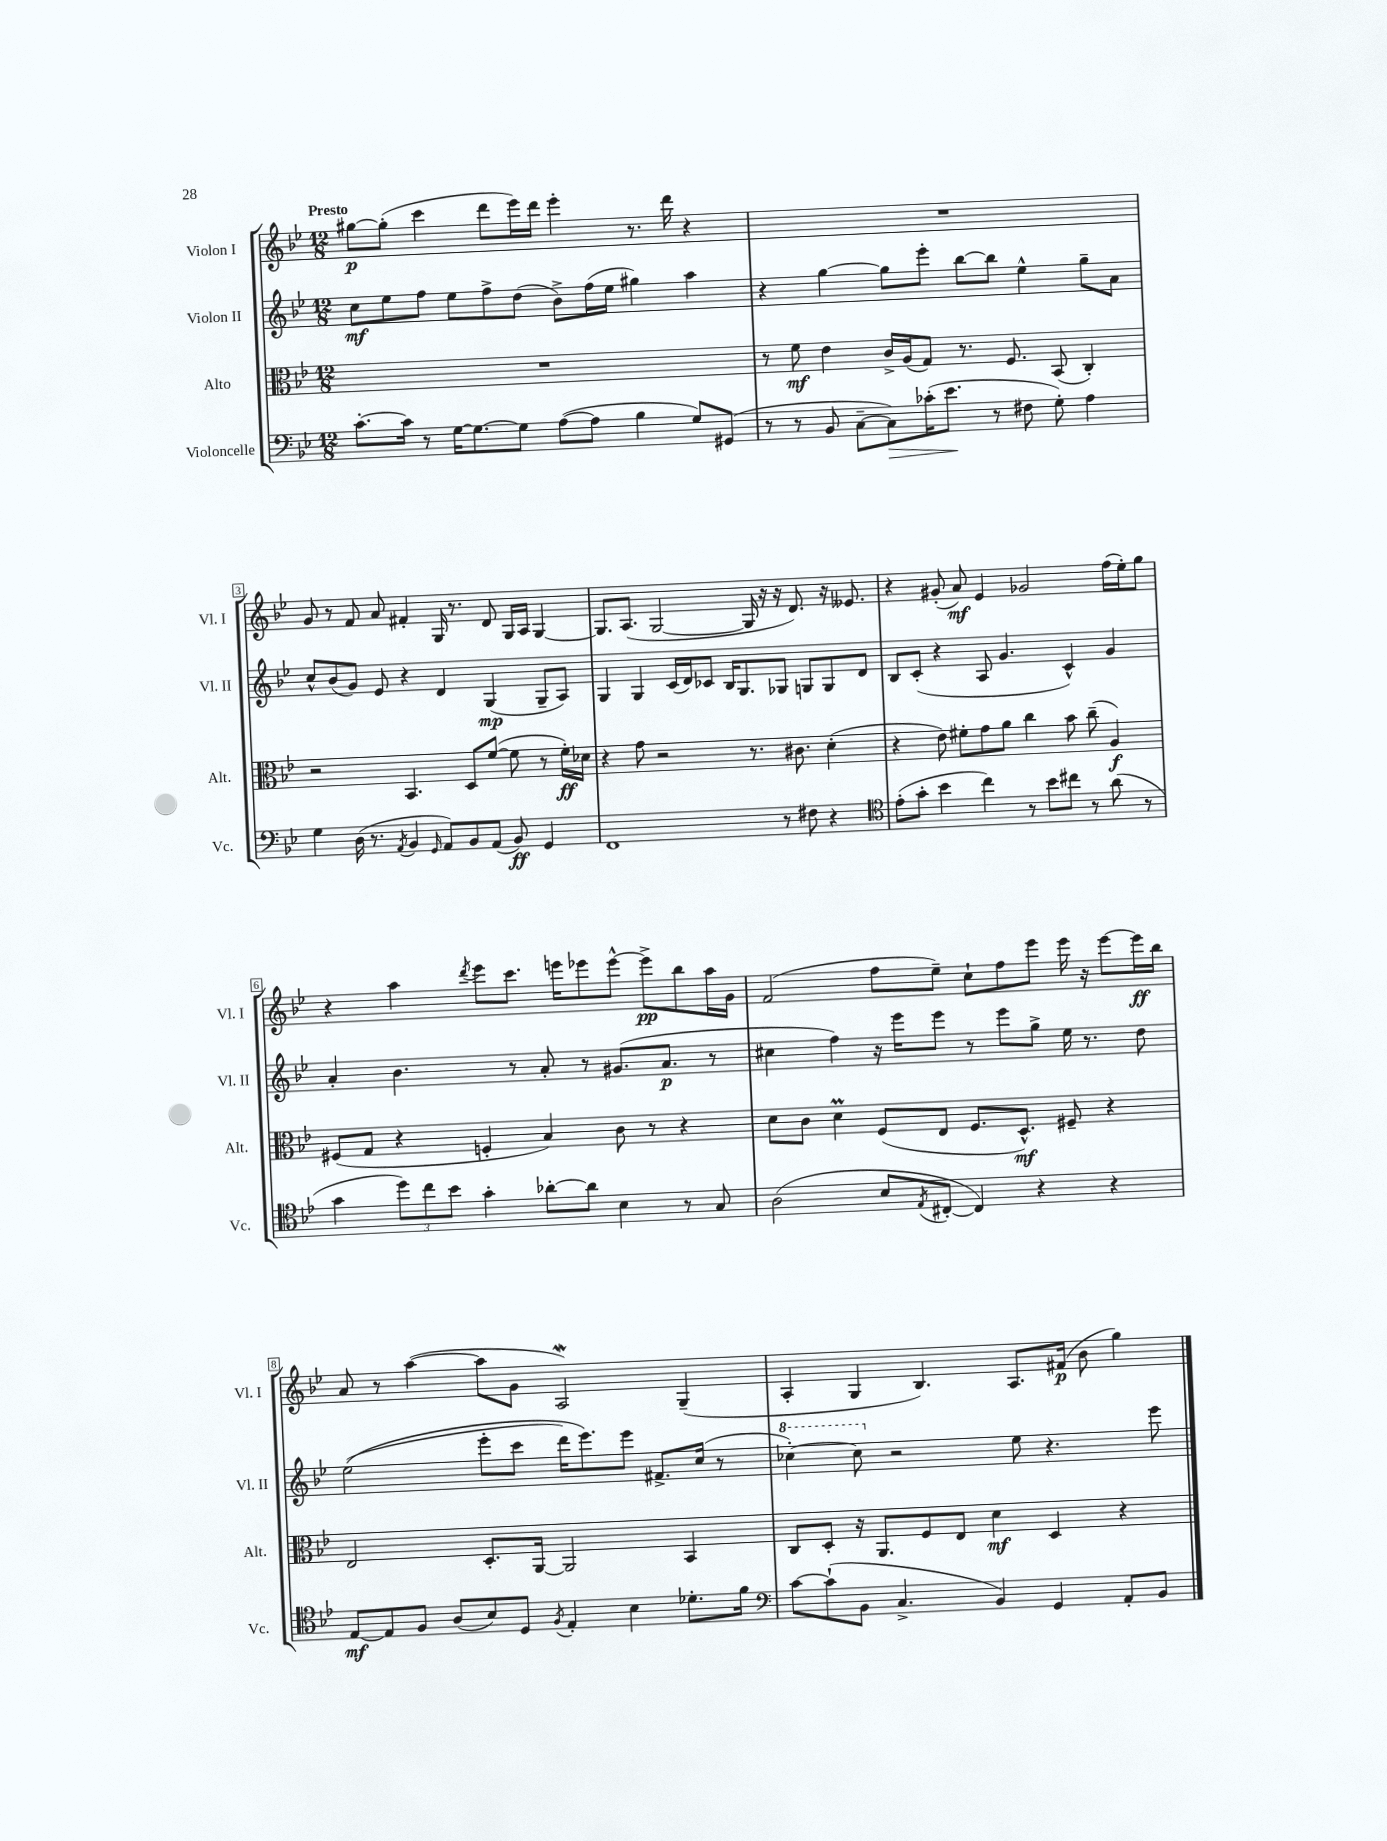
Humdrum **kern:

**kern	**dynam	**kern	**dynam	**kern	**dynam	**kern	**dynam
*part4	*part4	*part3	*part3	*part2	*part2	*part1	*part1
*staff4	*staff4	*staff3	*staff3	*staff2	*staff2	*staff1	*staff1
*I"Violoncelle	*	*I"Alto	*	*I"Violon II	*	*I"Violon I	*
*I'Vc.	*	*I'Alt.	*	*I'Vl. II	*	*I'Vl. I	*
*clefF4	*	*clefC3	*	*clefG2	*	*clefG2	*
*k[b-e-]	*	*k[b-e-]	*	*k[b-e-]	*	*k[b-e-]	*
*M12/8	*	*M12/8	*	*M12/8	*	*M12/8	*
=1	=1	=1	=1	=1	=1	=1	=1
!	!	!	!	!	!	!LO:TX:a:B:t=Presto	!
[8.c'\L	.	1.r	.	8cc\L	mf	[8gg#X\L	p
.	.	.	.	8ee-\	.	(8gg#'\J]	.
16c\Jk]	.	.	.	.	.	.	.
8r	.	.	.	8ff\J	.	4ccc\	.
[16G\KL	.	.	.	8ee-\L	.	.	.
8.G\_	.	.	.	.	.	.	.
.	.	.	.	8ff^\	.	8ddd\L	.
8G\J]	.	.	.	(8dd\J	.	16eee-\L)	.
.	.	.	.	.	.	16ddd\JJ	.
([8A\L	.	.	.	8b-^\L)	.	4eee-'\	.
8A\J]	.	.	.	(16ff\L	.	.	.
.	.	.	.	16ee-\JJ	.	.	.
4B-\	.	.	.	4gg#X\)	.	8.r	.
.	.	.	.	.	.	16ddd\	.
8G/L)	.	.	.	4aa\	.	4r	.
(8GG#X/J	.	.	.	.	.	.	.
=2	=2	=2	=2	=2	=2	=2	=2
8r	.	8r	.	4r	.	1.r	.
8r	.	8f\	mf	.	.	.	.
8BB-/	.	4e-\	.	[4gg\	.	.	.
[8C~\L	.	.	.	.	.	.	.
!	!LO:HP:b	!	!	!	!	!	!
8C\])	>	16c^/LL	.	8gg\L]	.	.	.
.	.	(16A/J	.	.	.	.	.
(16c-X'\K	.	8G/J)	.	8eee-'\J	.	.	.
8.e-\J	.	.	.	.	.	.	.
.	.	8.r	.	[8bb-\L	.	.	.
8r	]	.	.	8bb-\J]	.	.	.
.	.	8.F/	.	.	.	.	.
8F#X\	.	.	.	4ee-^^\	.	.	.
8G'\)	.	(8BB-/	.	.	.	.	.
4A\	.	4C'/)	.	8gg~\L	.	.	.
.	.	.	.	8a\J	.	.	.
!!LO:LB:g=z
=3	=3	=3	=3	=3	=3	=3	=3
4G\	.	2r	.	8cc^^/L	.	8g/	.
.	.	.	.	(8b-/	.	8r	.
(16D\	.	.	.	8g/J)	.	8f/	.
8.r	.	.	.	.	.	.	.
.	.	.	.	8e-/	.	8a/	.
8qAA/	.	.	.	.	.	.	.
4BB-/	.	4.BB-/	.	4r	.	4f#X'/	.
16qqGG/	.	.	.	.	.	.	.
8AA/L)	.	.	.	4d/	.	16G/	.
.	.	.	.	.	.	8.r	.
8BB-/	.	8D/L	.	.	.	.	.
(8AA/J	.	([8f/J	.	(4G/	mp	8d/	.
8BB-/)	ff	8f\]	.	.	.	16G/LL	.
.	.	.	.	.	.	16A/JJ	.
4GG/	.	8r	.	8G~/L	.	[4G/	.
.	.	16f'\LL)	ff	8A/J)	.	.	.
.	.	16d-X\JJ	.	.	.	.	.
=4	=4	=4	=4	=4	=4	=4	=4
1FF	.	4r	.	4G/	.	8.G/L]	.
.	.	.	.	.	.	(8.A/J	.
.	.	8g\	.	4G/	.	.	.
.	.	2r	.	.	.	[2G/	.
.	.	.	.	(16c/LL	.	.	.
.	.	.	.	16d/J)	.	.	.
.	.	.	.	8c-X/J	.	.	.
.	.	.	.	16B-/KL	.	.	.
.	.	.	.	8.G/	.	.	.
.	.	8.r	.	.	.	16G/]	.
.	.	.	.	.	.	16r	.
8r	.	.	.	8G-X/J	.	16r	.
.	.	8.c#X\	.	.	.	8.d/)	.
8F#X\	.	.	.	8Gn/L	.	.	.
4r	.	(4d'\	.	8G/	.	16r	.
.	.	.	.	.	.	8.e--X/	.
.	.	.	.	8d/J	.	.	.
=5	=5	=5	=5	=5	=5	=5	=5
*clefC4	*	*	*	*	*	*	*
(8e-'\L	.	4r	.	8B-/L	.	4r	.
8g'\J	.	.	.	(8c'/J	.	.	.
4b-\	.	8e-\)	.	4r	.	(8g#X'/	.
.	.	8f#X'\L	.	.	.	8a/)	mf
4cc\)	.	8g\	.	8A/	.	4e-/	.
.	.	8a\J	.	4.g/	.	.	.
8r	.	4cc\	.	.	.	2g-X/	.
8b-\L	.	.	.	.	.	.	.
8cc#X\J	.	8b-\	.	4c^^/)	.	.	.
8r	.	(8cc~\	.	.	.	.	.
(8a\	.	4A/)	f	4g/	.	(16ff\LL	.
.	.	.	.	.	.	16ee-'\J)	.
8r	.	.	.	.	.	8gg\J	.
!!LO:LB:g=z
=6	=6	=6	=6	=6	=6	=6	=6
4g\	.	(8F#X/L	.	4a'/	.	4r	.
.	.	8G/J	.	.	.	.	.
12dd\L)	.	4r	.	4.b-\	.	4aa\	.
12cc\	.	.	.	.	.	.	.
12b-\J	.	.	.	.	.	.	.
.	.	.	.	.	.	8qddd/	.
4g'\	.	4Fn'/	.	.	.	8eee-\L	.
.	.	.	.	8r	.	8.ccc\J	.
[8a-X'\L	.	4B-/)	.	8a'/	.	.	.
.	.	.	.	.	.	16eeen\KL	.
8a-\J]	.	.	.	8r	.	8eee-X\	.
4B-\	.	8c\	.	(8.g#X/L	.	[8eee-^^\J	.
.	.	8r	.	.	.	8eee-^\L]	pp
.	.	.	.	8.a/J	p	.	.
8r	.	4r	.	.	.	8bb-\	.
8G/	.	.	.	8r	.	16aa\L	.
.	.	.	.	.	.	16g\JJ	.
=7	=7	=7	=7	=7	=7	=7	=7
(2A\	.	8d\L	.	4cc#X\	.	(2f/	.
.	.	8c\J	.	.	.	.	.
.	.	4dm\	.	4ff\)	.	.	.
8B-/L	.	(8F/L	.	16r	.	8ff\L	.
.	.	.	.	16eee-\KL	.	.	.
8qE-/	.	.	.	.	.	.	.
[8C#X'/J	.	8E-/J	.	8eee-\J	.	8ee-~\J)	.
4C#/])	.	8.F/L	.	8r	.	8cc`\L	.
.	.	.	.	8eee-\L	.	8ff\	.
.	.	8.D^^/J)	mf	.	.	.	.
4r	.	.	.	8gg^\J	.	8eee-\J	.
.	.	8F#X~/	.	16ee-\	.	16eee-\	.
.	.	.	.	8.r	.	16r	.
4r	.	4r	.	.	.	[8eee-\L	.
.	.	.	.	8dd\	.	16eee-\L]	ff
.	.	.	.	.	.	16bb-\JJ	.
!!LO:LB:g=z
=8	=8	=8	=8	=8	=8	=8	=8
[8E-/L	mf	2E-/	.	((2ee-\	.	8a/	.
8E-/]	.	.	.	.	.	8r	.
8F/J	.	.	.	.	.	([4aa\	.
(8A/L	.	.	.	.	.	.	.
8B-/)	.	8.D'/L	.	8eee-'\L	.	8aa\L]	.
8D/J	.	.	.	8ccc\J	.	8g\J	.
.	.	[16AA/Jk	.	.	.	.	.
8qF/	.	.	.	.	.	.	.
4E-'/	.	2AA/]	.	16ddd\KL)	.	2AW/)	.
.	.	.	.	8.eee-\)	.	.	.
4B-\	.	.	.	8eee-\J	.	.	.
.	.	.	.	8.f#X^/L	.	.	.
8.d-X'\L	.	4BB-/	.	.	.	(4G~/	.
.	.	.	.	(16cc/Jk	.	.	.
.	.	.	.	8r	.	.	.
16f\Jk	.	.	.	.	.	.	.
=9	=9	=9	=9	=9	=9	=9	=9
*clefF4	*	*	*	*	*	*	*
*	*	*	*	*8va	*	*	*
[8c\L	.	8C/L	.	[4ccc-X'\)	.	4A'/	.
(8c`\]	.	8D'/J	.	.	.	.	.
8BB-\J	.	16r	.	8ccc-\]	.	4G/	.
.	.	8.AA/L	.	.	.	.	.
*	*	*	*	*X8va	*	*	*
4.C^/	.	.	.	2r	.	.	.
.	.	8F/	.	.	.	4.B-/)	.
.	.	8E-/J	.	.	.	.	.
4BB-/)	.	4d\	mf	.	.	.	.
.	.	.	.	8ee-\	.	8.A/L	.
4GG/	.	4D/	.	4.r	.	.	.
.	.	.	.	.	.	(16f#X/Jk	p
.	.	.	.	.	.	8b-\	.
8AA'/L	.	4r	.	.	.	4gg\)	.
8BB-/J	.	.	.	8eee-\	.	.	.
==	==	==	==	==	==	==	==
*-	*-	*-	*-	*-	*-	*-	*-
